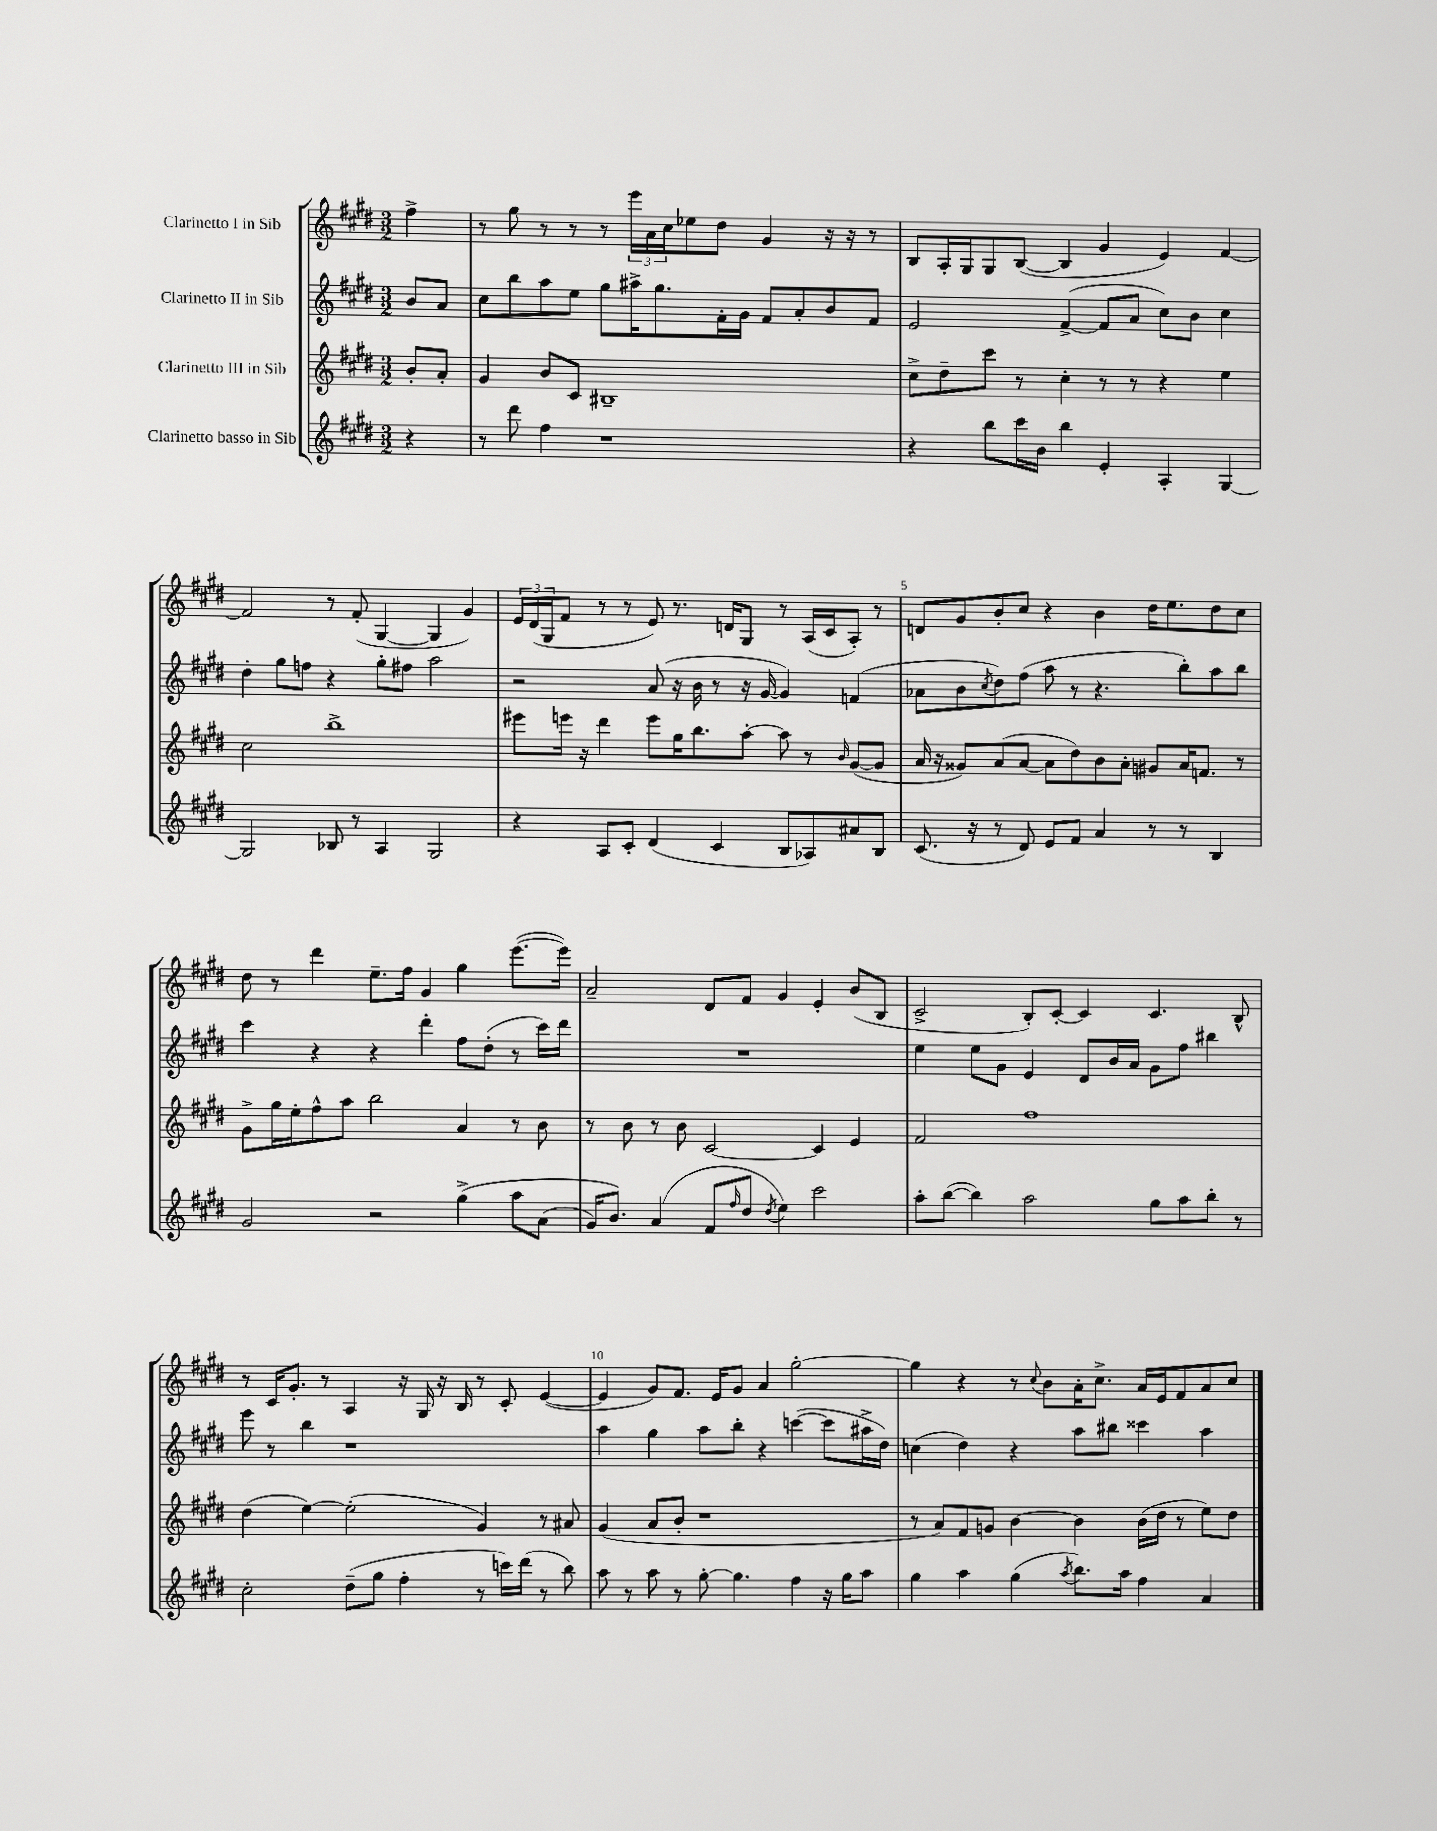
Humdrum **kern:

**kern	**kern	**kern	**kern
*staff4	*staff3	*staff2	*staff1
*clefG2	*clefG2	*clefG2	*clefG2
*k[f#c#g#d#]	*k[f#c#g#d#]	*k[f#c#g#d#]	*k[f#c#g#d#]
*M3/2	*M3/2	*M3/2	*M3/2
4r	8b'/L	8b/L	4ff#^\
.	8a'/J	8a/J	.
=	=	=	=
8r	4g#/	8cc#\L	8r
8ddd#\	.	8bb\	8gg#\
4ff#\	8b/L	8aa\	8r
.	8c#/J	8ee\J	8r
1r	1B#~	8gg#\L	8r
.	.	16aa#^\K	24eee\LL
.	.	.	24a\
.	.	8.gg#\	.
.	.	.	24cc#\J
.	.	.	8ee-\
.	.	16f#'\L	8dd#\J
.	.	16g#\JJ	.
.	.	8f#/L	4g#/
.	.	8a'/	.
.	.	8b/	16r
.	.	.	16r
.	.	8f#/J	8r
=	=	=	=
4r	8cc#^\L	2e/	8B/L
.	8dd#~\	.	16A'/L
.	.	.	16G#/J
8bb\L	8ccc#\J	.	8G#/
16ccc#\L	8r	.	([8B/J
16b\JJ	.	.	.
4bb\	4cc#'\	([4f#^/	4B/]
4e'/	8r	8f#/]L	4g#/
.	8r	8a/J	.
4A'/	4r	8cc#\L)	4e/)
.	.	8b\J	.
[4G#/	4ee\	4cc#\	[4f#/
=	=	=	=
2G#/]	2cc#\	4dd#'\	2f#/]
.	.	8gg#\L	.
.	.	8ff\J	.
8B-/	1bb^	4r	8r
8r	.	.	(8f#'/
4A/	.	8gg#'\L	[4G#/
.	.	8ff#\J	.
2G#/	.	2aa\	4G#/]
.	.	.	4g#/)
=	=	=	=
4r	8eee#\L	2r	24e/LL
.	.	.	(24d#/
.	.	.	24G#/J
.	16eee\Jk	.	8f#/J
.	16r	.	.
8A/L	4ddd#\	.	8r
8c#'/J	.	.	8r
(4d#/	8eee\L	(8a/	8e/)
.	16gg#\K	16r	8.r
.	8.bb\	16b\	.
4c#/	.	8r	.
.	.	.	16d/LK
.	[8aa'\J	16r	8G#/J
.	.	[16g#/	.
8B/L	8aa\]	4g#/])	8r
8A-/)	8r	.	(16A/LL
.	.	.	16c#/J
.	16qqb/	.	.
8a#/	([8g#/L	(4f/	8A'/J)
8B/J	8g#/]J	.	8r
=	=	=	=
(8.c#/	16a/	8a-\L	8d/L
.	16r	.	.
.	8g##/L)	8b\	8g#/
16r	.	.	.
.	.	8qcc#/	.
8r	(8a/	8dd#\)	8b'/
8d#/)	[8a/J	(8ff#\J	8cc#/J
8e/L	8a\]L	8aa\	4r
8f#/J	8dd#\)	8r	.
4a/	8b\	4.r	4b\
.	8a'\J	.	.
8r	8g#/L	.	16dd#\LK
.	.	.	8.ee\
8r	16a/K	8bb'\L)	.
.	8.f/J	.	.
4B/	.	8aa\	8dd#\
.	8r	8bb\J	8cc#\J
=	=	=	=
2g#/	8g#^\L	4ccc#\	8dd#\
.	16gg#\L	.	8r
.	16ee'\J	.	.
.	8ff#^^\	4r	4ddd#\
.	8aa\J	.	.
2r	2bb\	4r	8.ee~\L
.	.	.	16ff#\Jk
.	.	4ddd#'\	4g#/
&(4gg#^\	4a/	8ff#\L	4gg#\
.	.	(8dd#'\J	.
8aa\L	8r	8r	([8.eee\L
(8a\J	8b\	16ccc#\LL)	.
.	.	16ddd#\JJ	16eee\]Jk)
=	=	=	=
16g#/LK)	8r	1.r	2a~/
8.b/J&)	.	.	.
.	8b\	.	.
(4a/	8r	.	.
.	8b\	.	.
8f#/L	[2c#/	.	8d#/L
16qqff#/	.	.	.
8dd#/J	.	.	8f#/J
8qdd#/	.	.	.
4ee\)	.	.	4g#/
2ccc#\	4c#/]	.	4e'/
.	4e/	.	(8b/L
.	.	.	8B/J
=	=	=	=
8aa'\L	2f#/	4ee\	2c#^/
([8bb\J	.	.	.
4bb\])	.	8ee\L	.
.	.	8g#\J	.
2aa\	1ff#	4e/	8B'/L)
.	.	.	[8c#'/J
.	.	8d#/L	4c#/]
.	.	16b/L	.
.	.	16a/JJ	.
8gg#\L	.	8g#\L	4.c#/
8aa\	.	8ff#\J	.
8bb'\J	.	4bb#\	.
8r	.	.	8B^^/
=	=	=	=
2cc#'\	(4dd#\	8eee\	8r
.	.	8r	16c#/LK
.	.	.	8.g#'/J
.	[4ee\)	4bb\	.
.	.	.	8r
(8dd#~\L	(2ee'\]	1r	4A/
8gg#\J	.	.	.
4ff#'\	.	.	16r
.	.	.	16G#/
.	.	.	16r
.	.	.	16B/
8r	4g#/)	.	8r
16ccc\LL)	.	.	8c#'/
(16ddd#\JJ	.	.	.
8r	8r	.	([4e/
8bb\)	8a#/	.	.
=	=	=	=
8aa\	(4g#/	4aa\	4e/]
8r	.	.	.
8aa\	8a/L	4gg#\	8g#/L)
8r	8b'/J	.	8.f#/J
[8gg#'\	1r	8aa\L	.
.	.	.	16e/LK
4.gg#\]	.	8bb'\J	8g#/J
.	.	4r	4a/
4ff#\	.	([4ccc\	[2gg#'\
16r	.	8ccc\]L	.
16gg#\LK	.	.	.
8aa\J	.	16aa#^\L	.
.	.	16dd#\JJ)	.
=	=	=	=
4gg#\	8r	(4cc\	4gg#\]
.	8a/L)	.	.
4aa\	8f#/	4dd#\)	4r
.	8g/J	.	.
(4gg#\	[4b\	4r	8r
.	.	.	8qqcc#/
.	.	.	8b\L
8qaa/	.	.	.
8.bb\L)	4b\]	8aa\L	16a'\K
.	.	.	8.cc#^\J
.	.	8bb#\J	.
16aa\Jk	.	.	.
4ff#\	(16b\LL	4ccc##\	16a/LL
.	16dd#\JJ	.	16e/J
.	8r	.	8f#/
4a/	8ee\L)	4aa\	8a/
.	8dd#\J	.	8cc#/J
==	==	==	==
*-	*-	*-	*-
